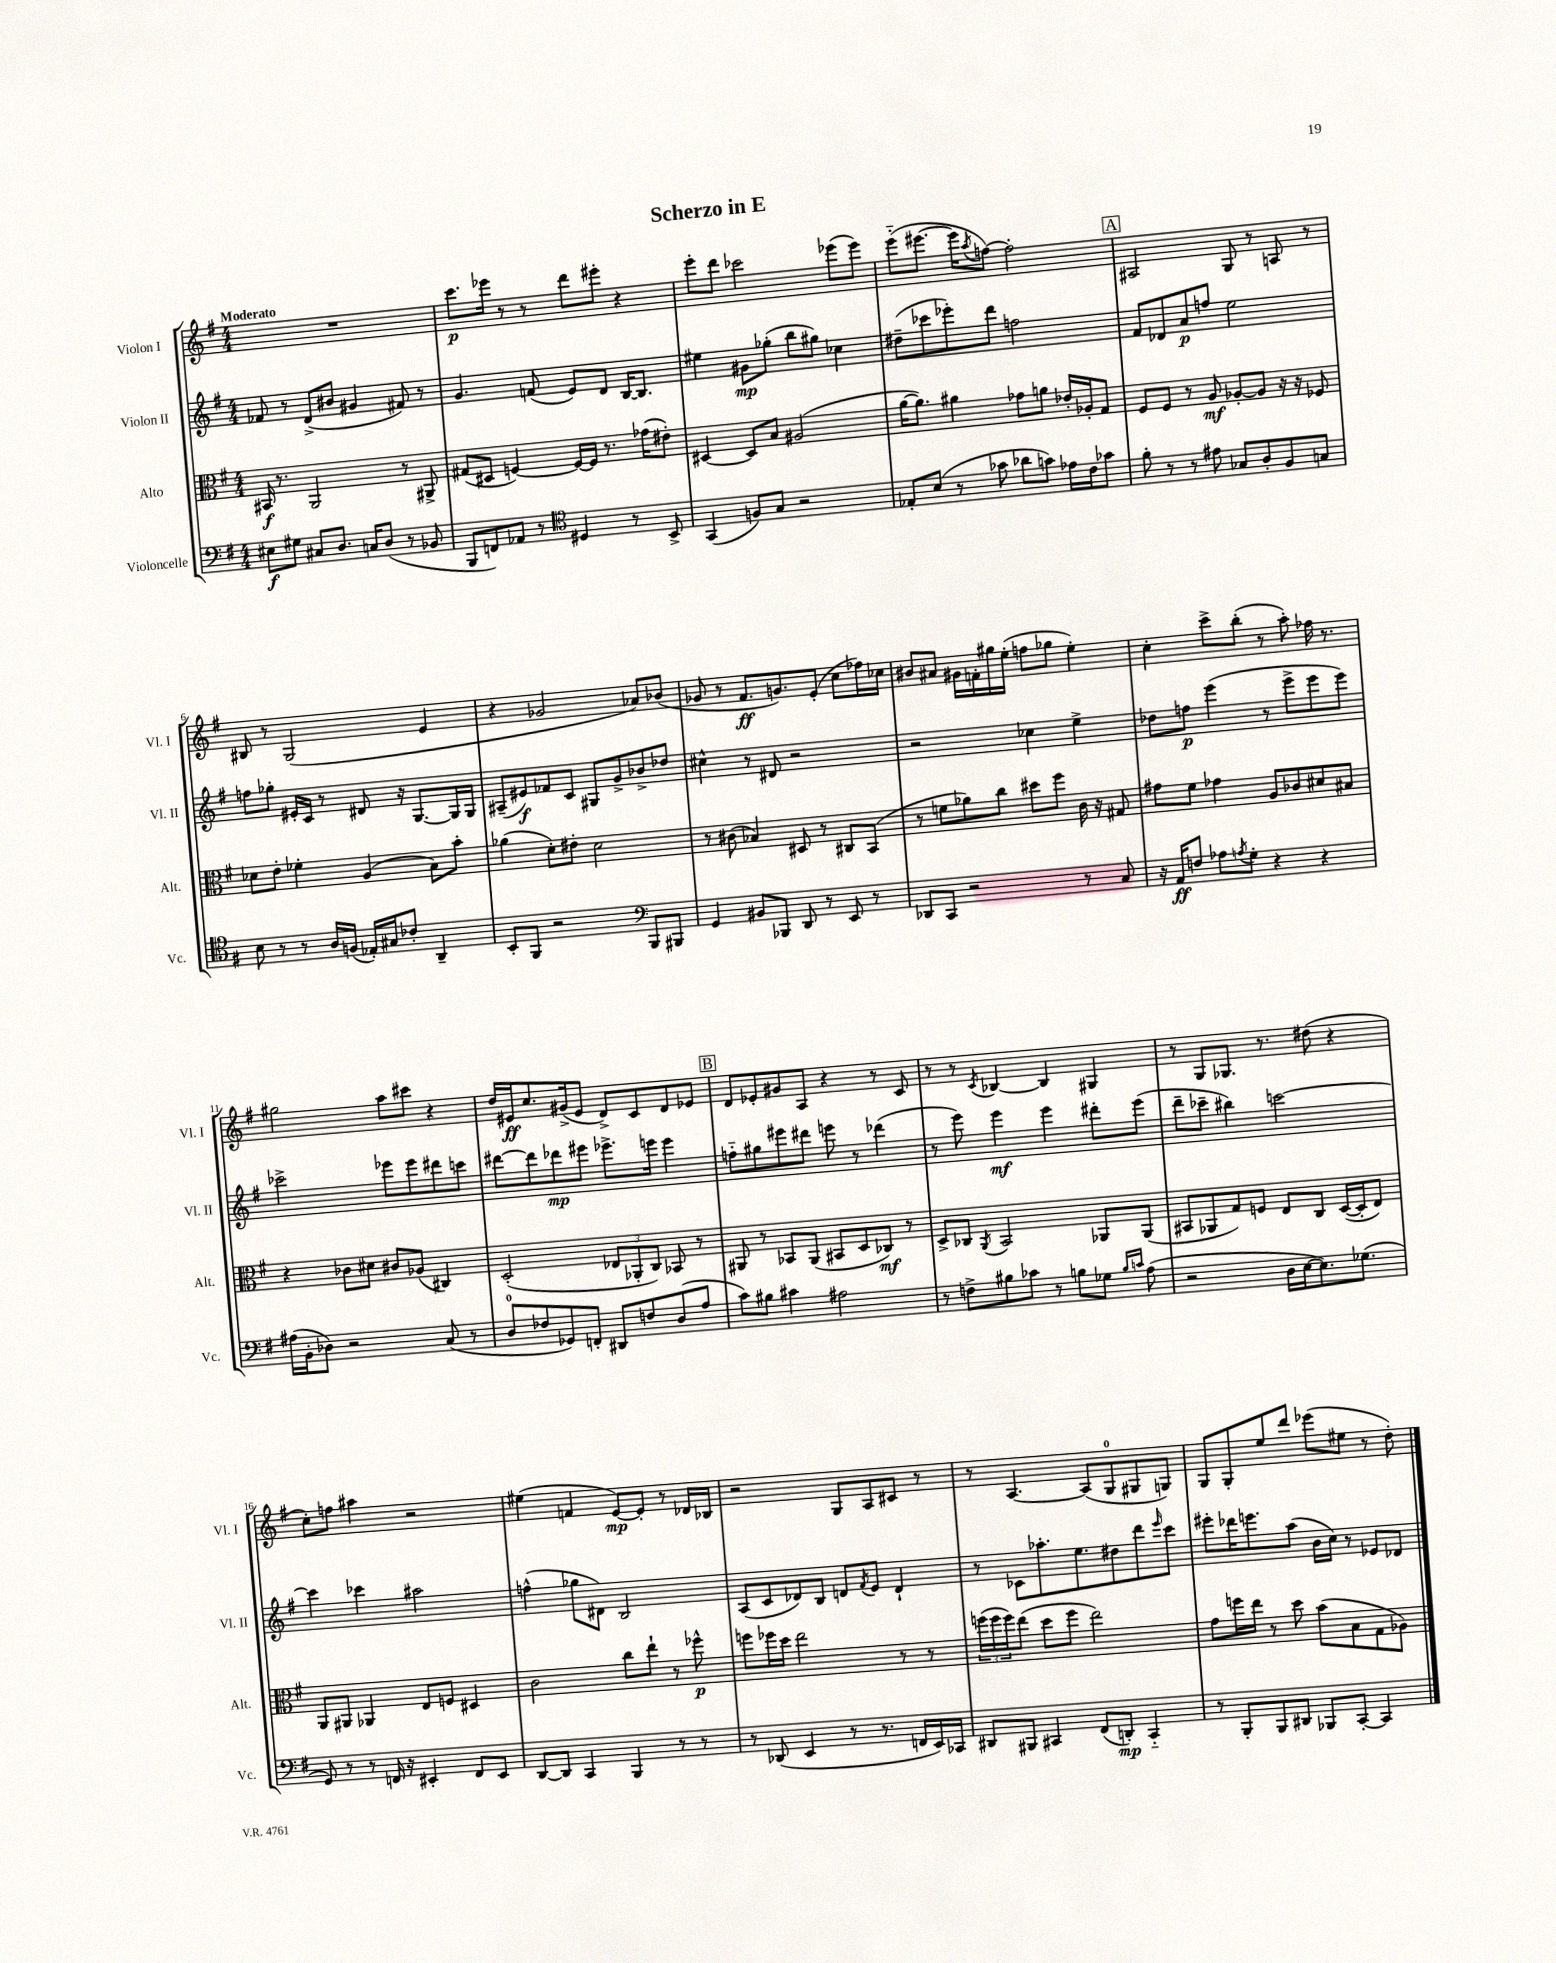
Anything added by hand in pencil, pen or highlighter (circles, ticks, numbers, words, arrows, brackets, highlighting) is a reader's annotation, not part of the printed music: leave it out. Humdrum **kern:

**kern	**kern	**kern	**kern
*staff4	*staff3	*staff2	*staff1
*clefF4	*clefC3	*clefG2	*clefG2
*k[f#]	*k[f#]	*k[f#]	*k[f#]
*M4/4	*M4/4	*M4/4	*M4/4
8E#\L	16BB#/	8f-/	1r
.	8.r	.	.
8G#\J	.	8r	.
8C#/L	2AA/	(8d^/L	.
8.D/J	.	8b#/J	.
.	.	4g#/	.
16C/LK	.	.	.
(8D/J	.	.	.
8r	8r	8f#/)	.
8BB-/	8AA#^/	8r	.
=	=	=	=
8BBB/L	(8G#/L	4.g/	8.ccc\L
8FF/)	8D#/J	.	.
.	.	.	16eee-\Jk
8AA-/J	[4F/)	.	8r
8r	.	(8f/	8r
*clefC4	*	*	*
4D#/	16F/_LL	8e/L)	8ddd\L
.	16F/]JJ	.	.
.	8.r	8d/J	8eee#'\J
8r	.	[16B/LK	4r
.	(16g-\LK	8.B/]J	.
8BB^/	8e#'\J)	.	.
=	=	=	=
(4GG/	[4D#/	4ee#\	8eee'\L
.	.	.	8ddd\J
8F/L)	8D#/]L	8g#\L	2ccc-\
8G/J	8B/J	(8gg-'\J	.
2r	(2A#/	8bb\L	.
.	.	8gg#\J)	.
.	.	4cc-\	(8eee-\L
.	.	.	8eee-\J)
=	=	=	=
8E-'/L	[16a\LK	(8dd#~\L	(8eee'~\L
.	8.a\]J)	.	.
(8B/J	.	8ccc-\	[8.eee#\J
8r	4a#\	8eee-'\)	.
.	.	.	16eee#\]LK
.	.	.	8qaa/
8g-\	.	8ddd\J	[8ff\J)
8a-\L	8g-\L	2ff\	2ff'\]
8g\J)	8a\J	.	.
16e-\LL	16e-'/LL	.	.
16c\J	16A-'/J	.	.
8g-\J	8G/J	.	.
=	=	=	=
8f#'\	8F#/L	8f#/L	2A#/
8r	8F#/J	8d-/	.
8r	8r	8a/	.
8e#\	8A/	8ff/J	.
8G-/L	[8A-'/L	2ee\	8G/
8A'/	8A-/]J	.	8r
8F#/	16r	.	8A/
.	16r	.	.
8G/J	8F-/	.	8r
=	=	=	=
8B\	8d-\L	8ff\L	8B#/
8r	8e'\J	8gg-'\J	8r
8r	4f-'\	16e#'/LL	(2G/
.	.	16c/JJ	.
16A/LL	.	8r	.
(16F/JJ	.	.	.
16E-'/LL)	(4A/	8d#/	.
16G#/J	.	.	.
8c-'/J	.	16r	.
.	.	[8.G/L	.
4AA~/	8B\L)	.	4e/
.	8b'\J	16G/]L	.
.	.	16G/JJ	.
=	=	=	=
8BB'/L	(4a-\	(8A#~/L	4r
8FF#/J	.	8e#/)	.
2r	8d'\L)	8f-/	2g-/
.	8e#'\J	8c/J	.
.	2d\	8G#/L	.
.	.	8g^/	.
*clefF4	*	*	*
8BBB/L	.	8b-^/	8a-/L)
8BBB#/J	.	8dd-/J	(8b-/J
=	=	=	=
4GG/	8r	4cc#^^\	8g-/
.	(8c#\	.	8r
8BB#/L	4B-/)	8r	8.f#/L
8BBB-/J	.	8d#/	.
.	.	.	8.g/)
8DD/	8D#/	2r	.
8r	8r	.	(8e'/J
8EE/	8C#/L	.	8cc\L
8r	(8BB/J	.	16ff-\L)
.	.	.	16cc-\JJ
=	=	=	=
8DD-/L	8r	2r	8b#/L
8CC/J	8f\L	.	8a#/J
2r	8a-\)	.	16g#\LL
.	.	.	16f'\
.	8cc\J	.	16gg#\
.	.	.	(16ee'\JJ
.	8dd#\L	4cc-\	8ff\L
.	8ff#\J	.	8gg-\J
8r	16c\	4ee^\	4ee'\)
.	16r	.	.
8C/	8G#/	.	.
=	=	=	=
16r	8g#\L	8dd-\L	4cc'\
16AA/LK	.	.	.
8F/J	8f#\J	8ff\J	.
8A-\L	4g-\	(4eee\	8ccc^\L
8qA/	.	.	.
8G'\J	.	.	(8bb'\J
4r	8A/L	8r	8r
.	8c-/	8eee^\L	8aa'\)
4r	8d#/	8eee\	16ff-\
.	.	.	8.r
.	8B#/J	8eee\J)	.
=	=	=	=
(16A#\LL	4r	2ccc-^\	2gg#\
16BB'\J	.	.	.
8D-\J)	.	.	.
2r	8c-\L	.	.
.	8d#\J	.	.
.	8c#/L	8eee-\L	8aa\L
.	(8A-/J	8eee-\	8ccc#\J
(8C/	4C#/)	8ddd#\	4r
8r	.	8ccc\J	.
=	=	=	=
8D/L	(2D'/	[8ddd#\L	16dd/LL
.	.	.	16e#/J
8F-/	.	8ddd#\]	8.cc/
8GG-/)	.	8ddd-\	.
.	.	.	(16g#^/k
8FF'/J	.	8eee#\J	8e#/J
8DD#/L	12E-/L	8.eee-^\L	8d^/L)
.	12AA-'/	.	.
8F/	.	.	8c/
.	12C/J)	.	.
.	.	16eee\Jk	.
(8D/	8BB-/	4eee\	8d/
8A/J	8r	.	8e-/J
=	=	=	=
8c\L)	8AA#/	8ff'~\L	8d/L
8B#\J	8r	8gg#\	8e-'/
4c#\	8BB-/L	8eee#\	8g#/
.	(8AA#/J	8ddd#\J	8A/J
2A#\	8BB#/L	8eee\	4r
.	8D/	8r	.
.	8C-/J)	(4ddd-\	8r
.	8r	.	8c/
=	=	=	=
8r	8D^/L	8r	8r
8F^\L	8C-/J	8eee\)	8r
.	8qAA/	.	8qc/
8B#\	2BB/	4eee\	[4B-/
8c-\J	.	.	.
8r	.	4eee\	4B-/]
8B\L	.	.	.
8G-\J	8AA-/L	8ddd#'\L	4G#/
16qqB/LL	.	.	.
16qqc/JJ	.	.	.
(8A\	(8AA-/J	(8eee\J	.
=	=	=	=
2r	8BB#/L	8ddd~\L	8r
.	8AA-/	8ccc-~\J	8G/L
.	8G/)	4bb#\)	8.G-/J
.	8F/J	.	.
.	.	.	8.r
16D\LL	8E/L	[2ccc\	.
[16E\J	.	.	.
8.E\])	8C/J	.	(8dd#\
.	([16D/LL	.	4r
(8.G-\J	16D'/]J	.	.
.	8E/J)	.	.
=	=	=	=
8GG/)	8AA/L	4ccc\]	8cc'\L)
8r	8AA#/J	.	8ff\J
8r	4AA-/	4ccc-\	4aa#\
16FF/	.	.	.
16r	.	.	.
4EE#'/	8E/L	2aa#\	2r
.	8F/J	.	.
8FF/L	4D#/	.	.
8EE#/J	.	.	.
=	=	=	=
[8DD/L	2c\	(4ff^^\	(4ee#\
8DD/]J	.	.	.
4CC/	.	8gg-\L	4f/
.	.	8d#\J)	.
4BBB/	8cc\L	2B/	[8e/L)
.	8ee`\J	.	8e'/]J
8r	8r	.	8r
8r	8ff-^^\	.	16d-/LL
.	.	.	16B-/JJ
=	=	=	=
8r	8ff\L	(8A/L	2r
(8DD-/	16ff-\L	8c/	.
.	16dd\JJ	.	.
4EE/	2ee\	8d-/)	.
.	.	8B/J	.
8r	.	8d/L	8G/L
.	.	8qf#/	.
8.r	.	8e/J	8A/
.	8r	4d`/	8c#/J
16FF/LL	.	.	.
16EE/)	8r	.	8r
16CC-/JJ	.	.	.
=	=	=	=
8DD#/L	(24ff\LL	8r	8r
.	24ff\	.	.
.	24ff\J)	.	.
8BBB#/J	(8ee\J	8c-\L	[4.A/
4CC#/	8dd\L	8.aa-'\	.
.	8ff\J	.	.
.	.	8.ee\	.
(8FF#/L	2ee\)	.	(8A/]L
8DD'/J)	.	8dd#\	8G/
4CC#'~/	.	8ddd\	8G#/
.	.	16qqeee/	.
.	.	8ccc\J	8G/J)
=	=	=	=
8r	8g\L	8eee#'\L	8G/L
8BBB'/L	16ff\L	16ddd-\K	8G'/
.	16ee\JJ	8.eee\	.
8BBB/	8r	.	8ee/
8DD#/J	8dd\	(8aa\J	8ddd/J
8BBB-/L	(8b\L	16b\LL	(8eee-\L
.	.	16cc\JJ)	.
[8CC'/J	8B\	8r	8ee#\J
4CC/]	8G\	8e-/L	8r
.	8A-\J)	8d-/J	8dd'\)
==	==	==	==
*-	*-	*-	*-
